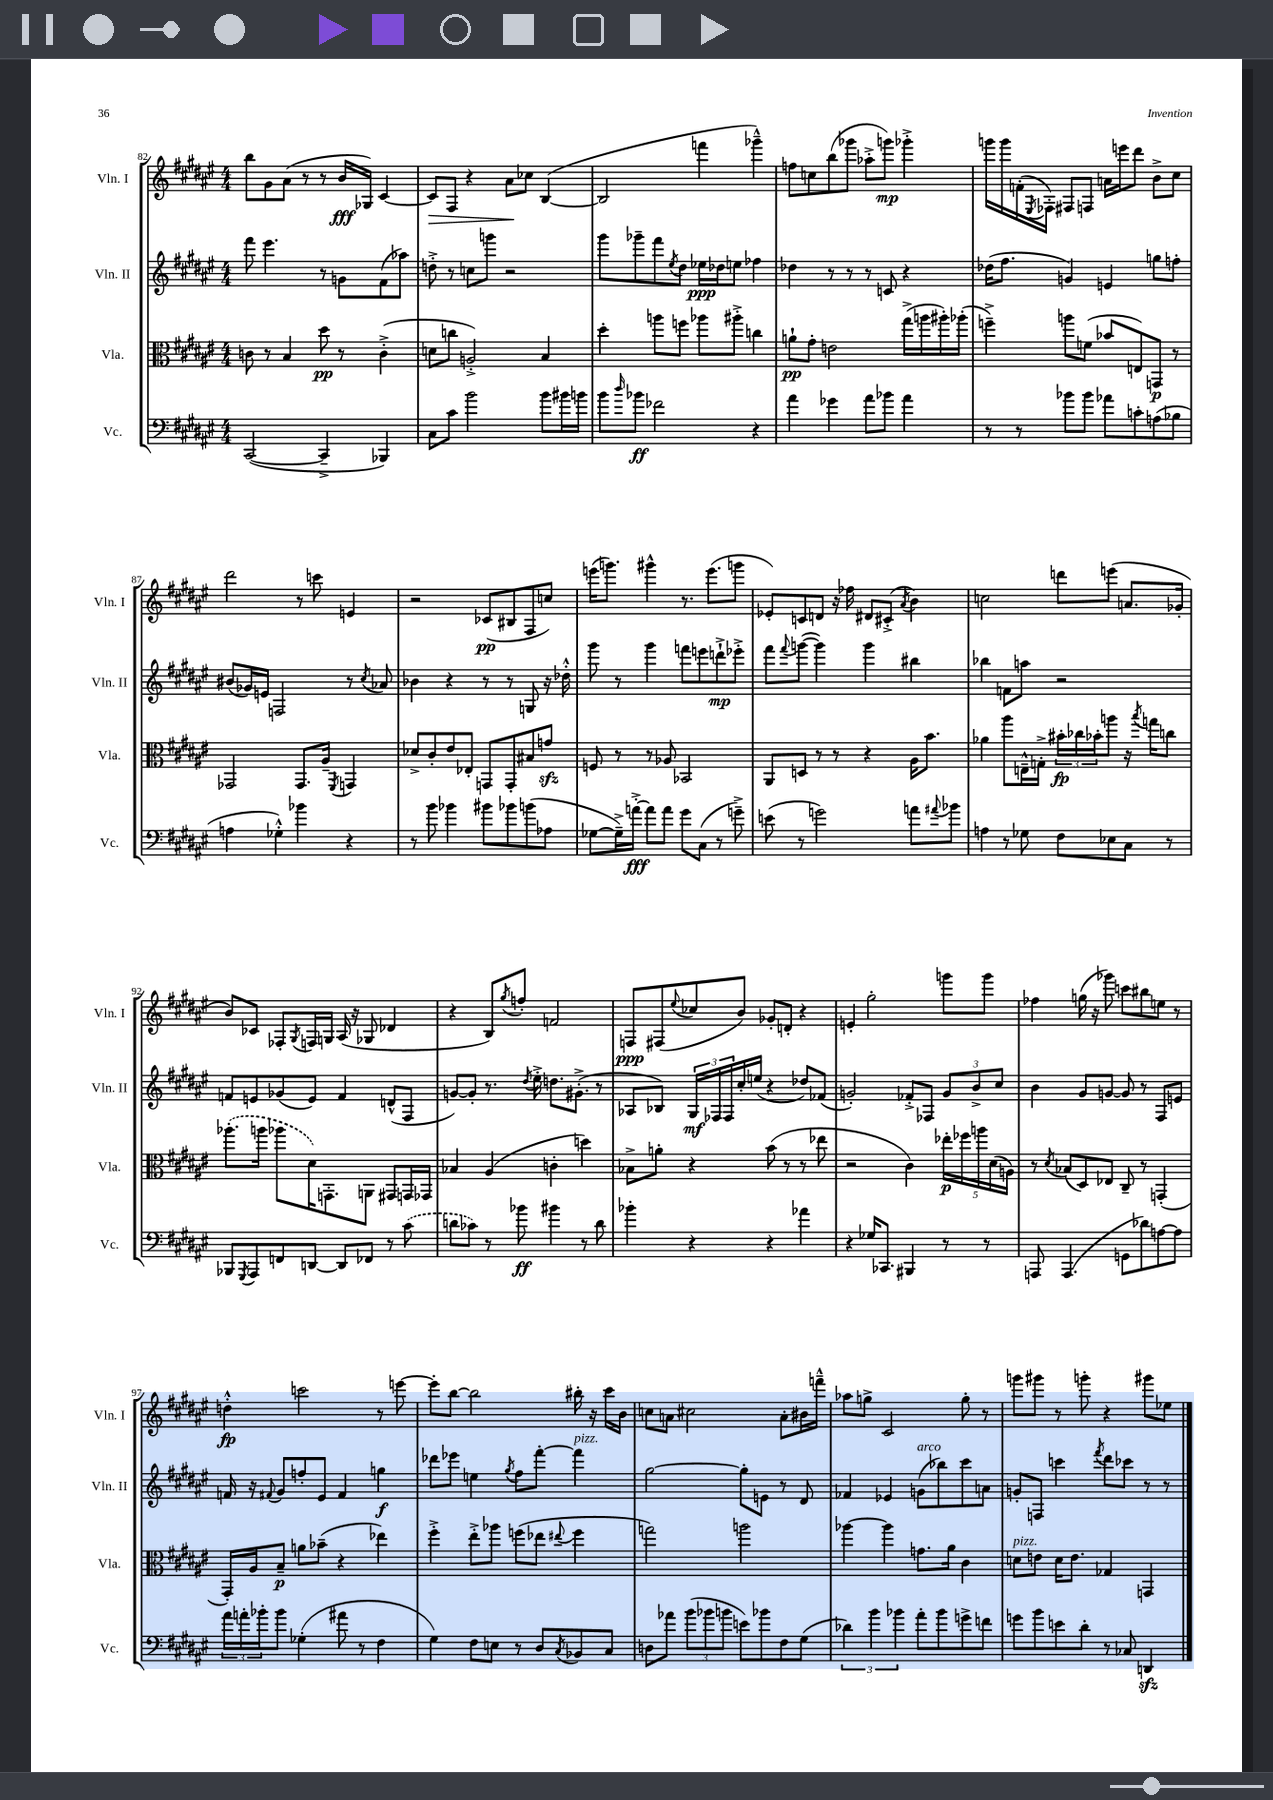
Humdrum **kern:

**kern	**dynam	**kern	**dynam	**kern	**dynam	**kern	**dynam
*part4	*part4	*part3	*part3	*part2	*part2	*part1	*part1
*staff4	*staff4	*staff3	*staff3	*staff2	*staff2	*staff1	*staff1
*I"Vc.	*	*I"Vla.	*	*I"Vln. II	*	*I"Vln. I	*
*I'Vc.	*	*I'Vla.	*	*I'Vln. II	*	*I'Vln. I	*
*clefF4	*	*clefC3	*	*clefG2	*	*clefG2	*
*k[f#c#g#d#a#e#]	*	*k[f#c#g#d#a#e#]	*	*k[f#c#g#d#a#e#]	*	*k[f#c#g#d#a#e#]	*
*M4/4	*	*M4/4	*	*M4/4	*	*M4/4	*
=82	=82	=82	=82	=82	=82	=82	=82
([2CC#/	.	8cn\	.	8fff#\	.	8bb\L	.
.	.	8r	.	4.eee#\	.	8g#\	.
.	.	4B/	.	.	.	(8a#\J	.
.	.	.	.	.	.	8r	.
4CC#~^/]	.	8dd#\	pp	8r	.	8r	.
.	.	8r	.	8gn\L	.	16b/LL	fff
.	.	.	.	.	.	16G-X/JJ)	.
4BBB-X/)	.	(4c'^\	.	(8f#\	.	[4c#/	.
.	.	.	.	8aa-X\J)	.	.	.
=83	=83	=83	=83	=83	=83	=83	=83
!	!	!	!	!	!	!	!LO:HP:b
8C#\L	.	8dn\L	.	8ddn'^\	.	8c#/L]	>
8c#\J	.	8ccn\J	.	8r	.	8F#/J	.
2b\	.	2An'^/)	.	8ccn\L	.	4r	.
.	.	.	.	8gggn\J	.	.	.
.	.	.	.	2r	.	8a#\L	.
.	.	.	.	.	.	8cc-X\J	]
8b\L	.	4B/	.	.	.	([4B/	.
16b#X\L	.	.	.	.	.	.	.
16bn\JJ	.	.	.	.	.	.	.
=84	=84	=84	=84	=84	=84	=84	=84
8b\L	.	4dd#'\	.	8ggg#\L	.	2B/]	.
16qqdd#/	.	.	.	.	.	.	.
8b-X\J	ff	.	.	8ggg-X~\	.	.	.
2f-X\	.	8aan\L	.	8fff#\	.	.	.
.	.	.	.	8qee#/	.	.	.
.	.	8ffn\J	.	8dd#\J	.	.	.
.	.	8aa-X\L	.	16ee-X\LL	ppp	4fffn\	.
.	.	.	.	16dd-X\J	.	.	.
.	.	8aa#X'^\J	.	8een\J	.	.	.
4r	.	4ccn\	.	4ff-X\	.	4ggg-X~^^\)	.
=85	=85	=85	=85	=85	=85	=85	=85
4a#\	.	8an`\L	pp	4dd-X\	.	8ffn\L	.
.	.	8g#'\J	.	.	.	8ccn\	.
4g-X\	.	2en\	.	8r	.	(8bb\	.
.	.	.	.	8r	.	8ggg-X\J	.
8a#\L	.	.	.	8r	.	8aa-X'^\L	.
8b-X\J	.	.	.	8cn/	.	8gggn\J)	mp
4a#\	.	(16gg#^\LL	.	4r	.	4ggg-X'^\	.
.	.	16aan\	.	.	.	.	.
.	.	16aa#X'\)	.	.	.	.	.
.	.	(16aa-X'\JJ	.	.	.	.	.
=86	=86	=86	=86	=86	=86	=86	=86
8r	.	4ffn~^\)	.	(16dd-X\KL	.	16gggn\LL	.
.	.	.	.	8.ff#\J	.	16ggg\	.
8r	.	.	.	.	.	(16fn'\	.
.	.	.	.	.	.	8qE#/	.
.	.	.	.	.	.	16F-X'\JJ)	.
8b-X\L	.	8aan\L	.	4gn/)	.	8F#X/L	.
8b-\J	.	(8fn\J	.	.	.	8Fn/J	.
8a-X\L	.	8b-X/L	.	4en/	.	16an\LL	.
.	.	.	.	.	.	16eeen\J	.
8cn'\	.	8En/)	.	.	.	8ddd#\J	.
(8An\	.	8GGn/J	p	8ggn\L	.	8b^\L	.
8B-X\J	.	8r	.	8ffn'\J	.	8cc#\J	.
!!LO:LB:g=z
=87	=87	=87	=87	=87	=87	=87	=87
4An\	.	2GG-X/	.	(8b#X/L	.	2ddd#\	.
.	.	.	.	16g-X/L)	.	.	.
.	.	.	.	16en/JJ	.	.	.
4G-X'^^\)	.	.	.	2Fn/	.	.	.
4b-X\	.	8.GG-/L	.	.	.	8r	.
.	.	.	.	.	.	8cccn\	.
.	.	16A#~/Jk	.	.	.	.	.
.	.	8qFF#/	.	.	.	.	.
4r	.	4GGn/	.	8r	.	4en/	.
.	.	.	.	8qcc#/	.	.	.
.	.	.	.	8a-X/	.	.	.
=88	=88	=88	=88	=88	=88	=88	=88
8r	.	8d-X^/L	.	4b-X\	.	2r	.
8b\	.	8c#'/	.	.	.	.	.
4b-X\	.	8e#/	.	4r	.	.	.
.	.	8E-X'/J	.	.	.	.	.
8b#X\L	.	8GGn/L	.	8r	.	(8c-X/L	pp
8b-X\	.	8GG'/	.	8r	.	8B#X/	.
(8bn\	.	8B#X/	.	8Gn/	.	8F#/	.
8A-X\J	.	8gnzz/J	.	16r	.	8ccn/J)	.
.	.	.	.	16dd-X'^^\	.	.	.
=89	=89	=89	=89	=89	=89	=89	=89
[8G-X\L	.	8Fn/	.	8ggg#\	.	(16eeen\KL	.
.	.	.	.	.	.	8.gggn\J)	.
16G-~^\L])	.	8r	.	8r	.	.	.
[16an'^\JJ	fff	.	.	.	.	.	.
8a\L]	.	8r	.	4ggg#\	.	4ggg#X^^\	.
8a\J	.	8A-X/	.	.	.	.	.
8g#\L	.	2BB-X/	.	8fffn\L	.	8.r	.
(8C#\J	.	.	.	8eeen\	.	.	.
.	.	.	.	.	.	(8.eee\L	.
8r	.	.	.	8dddn`^\	mp	.	.
8gn~^\)	.	.	.	8eee-X'^\J	.	8gggn\J	.
=90	=90	=90	=90	=90	=90	=90	=90
(8en\	.	8AA#/L	.	8fff#\L	.	8e-X'/L)	.
.	.	.	.	8qqfff#/	.	.	.
8r	.	8Dn/J	.	([8gggn\J	.	8cn/	.
2gn\)	.	8r	.	4ggg\])	.	8dn/J	.
.	.	8r	.	.	.	16r	.
.	.	.	.	.	.	16ff-X\	.
.	.	4r	.	4ggg\	.	8d#X/L	.
.	.	.	.	.	.	(8c#X'^/J	.
.	.	.	.	.	.	8qa#/	.
8an\L	.	16A#\KL	.	4bb#X\	.	4b\)	.
.	.	8.b\J	.	.	.	.	.
8qqa#X/	.	.	.	.	.	.	.
8b-X\J	.	.	.	.	.	.	.
=91	=91	=91	=91	=91	=91	=91	=91
4An\	.	4a-X\	.	4bb-X\	.	2ccn\	.
8r	.	8aa#\L	.	8fn\L	.	.	.
8G-X\	.	16En~^^\L	.	8aan\J	.	.	.
.	.	16Gn'^\JJ	.	.	.	.	.
8F#\L	.	24b#X'\LL	fp	2r	.	8dddn\L	.
.	.	24cc-X\	.	.	.	.	.
.	.	24b-X'\J	.	.	.	.	.
8E-X\	.	8aan\J	.	.	.	(8eeen\J	.
8C#\J	.	16r	.	.	.	8.an/L	.
.	.	8qbb/	.	.	.	.	.
.	.	16ggn\KL	.	.	.	.	.
8r	.	8ccn\J	.	.	.	.	.
.	.	.	.	.	.	16g-X'/Jk	.
!!LO:LB:g=z
=92	=92	=92	=92	=92	=92	=92	=92
8BBB-X/L	.	(8.aa-X'\L	.	8fn/L	.	8b/L)	.
8qGGG#/	.	.	.	.	.	.	.
8AAA#/	.	.	.	8en/	.	8c-X/J	.
.	.	16aan\Jk	.	.	.	.	.
8FFn/	.	8aa-X\L	.	(8g-X/	.	8F-X'/L	.
.	.	.	.	.	.	8qG#/	.
[8DDn/J	.	16d#\K)	.	8e/J)	.	16Fn/L	.
.	.	8.GGn'\	.	.	.	16Gn/JJ	.
8DD/L]	.	.	.	4f/	.	(16A#/	.
.	.	.	.	.	.	16r	.
8FF-X/J	.	8AAn\J	.	.	.	8G-X/	.
8r	.	8GG#X/L	.	(8dn^^/L	.	4d-X/	.
(8c#\	.	16GGn/L	.	8F#/J	.	.	.
.	.	16GG-X/JJ	.	.	.	.	.
=93	=93	=93	=93	=93	=93	=93	=93
8dn\L	.	4B-X/	.	[8gn/L)	.	4r	.
8c-X\J)	.	.	.	8g'/J]	.	.	.
8r	.	(4A#/	.	8.r	.	8B/L)	.
.	.	.	.	.	.	8qgg#/	.
8b-X\	ff	.	.	.	.	8ffn'/J	.
.	.	.	.	8qdd#/	.	.	.
.	.	.	.	16ee#'^\	.	.	.
4b#X\	.	4cn'\	.	8.ddn\L	.	2fn/	.
.	.	.	.	(8.g#X'^\J	.	.	.
8r	.	4ddn\)	.	.	.	.	.
8d\	.	.	.	8r	.	.	.
=94	=94	=94	=94	=94	=94	=94	=94
4b-X'\	.	8B-X^\L	.	8A-X/L	.	8Fn/L	ppp
.	.	8an'\J	.	8B-X/J)	.	(8F#X/	.
.	.	.	.	.	.	8qqee#/	.
4r	.	4r	.	24G#/LL	mf	8cc-X/	.
.	.	.	.	24F-X/	.	.	.
.	.	.	.	24F-/	.	.	.
.	.	.	.	16cc#'/	.	8b/J)	.
.	.	.	.	(16een/JJ	.	.	.
4r	.	(8b\	.	4r	.	8g-X'/L	.
.	.	8r	.	.	.	8dn'/J	.
4a-X\	.	8r	.	8dd-X/L)	.	4r	.
.	.	8ee-X\	.	(8f-X/J	.	.	.
=95	=95	=95	=95	=95	=95	=95	=95
4r	.	2r	.	2gn'/)	.	4en'/	.
16G-X/KL	.	.	.	.	.	2gg#'\	.
8.CC-X/J	.	.	.	.	.	.	.
4BBB#X/	.	4c#\)	.	8f-X'^/L	.	.	.
.	.	.	.	8F-X/J	.	.	.
8r	.	20ee-X'\LL	p	12g/L	.	8gggn\L	.
.	.	20ff-X\	.	.	.	.	.
.	.	.	.	12b^/	.	.	.
.	.	20aan\	.	.	.	.	.
8r	.	.	.	.	.	8ggg\J	.
.	.	(20d#\	.	.	.	.	.
.	.	.	.	12cc#/J	.	.	.
.	.	20An\JJ)	.	.	.	.	.
=96	=96	=96	=96	=96	=96	=96	=96
8AAAn/	.	8r	.	4b\	.	4ff-X\	.
.	.	8qd#/	.	.	.	.	.
(4.AAA/	.	(8B-X/L	.	.	.	.	.
.	.	8D#/)	.	8g#/L	.	(16ggn\	.
.	.	.	.	.	.	16r	.
.	.	8E-X/J	.	[8gn/J	.	8ggg-X\)	.
8GGn\L	.	8C#~/	.	8g/]	.	8cccn\L	.
8d-X\)	.	8r	.	8r	.	8bb#X\	.
[8An\	.	(4GGn'/	.	8F#/L	.	8een\J	.
8A\J]	.	.	.	8en/J	.	8r	.
!!LO:LB:g=z
=97	=97	=97	=97	=97	=97	=97	=97
24a#\LL	.	16GG#'/LL)	.	16fn/	.	4ddn'^^\	fp
24an'\	.	.	.	.	.	.	.
.	.	16A#/J	.	16r	.	.	.
24b-X'\J	.	.	.	.	.	.	.
.	.	.	.	8qqf#X/	.	.	.
8b-\J	.	8B~/J	p	8g#/L	.	.	.
(4G-X'\	.	8an\L	.	8ffn'/	.	2cccn\	.
.	.	(8b-X~\J	.	8e#/J	.	.	.
8a#X\	.	4r	.	4f#/	.	.	.
8r	.	.	.	.	.	.	.
4F#\	.	4ee-X\)	.	4ggn\	f	8r	.
.	.	.	.	.	.	[8eeen\	.
=98	=98	=98	=98	=98	=98	=98	=98
4G#\)	.	4ff#'^\	.	8ddd-X\L	.	8eee'\L]	.
.	.	.	.	8eee-X\J	.	[8bb\J	.
8F#\L	.	8ee#'^\L	.	4een\	.	2bb\]	.
8En\J	.	8aa-X\J	.	.	.	.	.
.	.	.	.	8qgg#/	.	.	.
8r	.	(8ffn\L	.	8ff#\L	.	.	.
8D#/L	.	8ee-X\J	.	[8fff#'\J	.	.	.
8qC#/	.	8qqee#X/	.	.	.	.	.
!	!	!	!	!LO:TX:a:i:t=pizz.	!	!	!
8BB-X/	.	4ff\	.	4fff#\]	.	16bb#X'\	.
.	.	.	.	.	.	16r	.
8C#/J	.	.	.	.	.	16ccc#\LL	.
.	.	.	.	.	.	16b\JJ	.
=99	=99	=99	=99	=99	=99	=99	=99
8Dn\L	.	2ggn\)	.	[2gg#\	.	8ccn\L	.
8a-X\J	.	.	.	.	.	8an\J	.
(12b\L	.	.	.	.	.	2cc#X\	.
12b-X\	.	.	.	.	.	.	.
12bn\J	.	.	.	.	.	.	.
8en\L)	.	2aan\	.	8gg#'\L]	.	.	.
8b-X\	.	.	.	8en\J	.	.	.
8F#\	.	.	.	8r	.	8a'\L	.
(8G#\J	.	.	.	8d#/	.	16b#X\L	.
.	.	.	.	.	.	16fffn~^^\JJ	.
=100	=100	=100	=100	=100	=100	=100	=100
6d-X\)	.	[4aa-X\	.	4f-X/	.	8aa-X\L	.
.	.	.	.	.	.	8ggn^\J	.
6b\	.	.	.	.	.	.	.
.	.	4aa-\]	.	4e-X/	.	2c#/	.
6b-X\	.	.	.	.	.	.	.
!	!	!	!	!LO:TX:a:i:t=arco	!	!	!
8a#'\L	.	8.gn\L	.	(8gn\L	.	.	.
8b-\	.	.	.	8bb-X\)	.	.	.
.	.	16a#\Jk	.	.	.	.	.
8gn^\	.	4c#\	.	8ccc#\	.	8gg'\	.
8fn\J	.	.	.	8an\J	.	8r	.
=101	=101	=101	=101	=101	=101	=101	=101
!	!	!LO:TX:a:i:t=pizz.	!	!	!	!	!
8gn\L	.	8dn\L	.	8gn'/L	.	8gggn\L	.
8b\	.	8en\J	.	8Fn/J	.	8ggg#X\J	.
8en\	.	16d\KL	.	4cccn\	.	8r	.
.	.	8.e\J	.	.	.	.	.
8d#'\J	.	.	.	.	.	8gggn'\	.
.	.	.	.	8qfff#/	.	.	.
8r	.	4G-X/	.	8ddd#\L	.	4r	.
8C-X/	.	.	.	8ccc-X\J	.	.	.
4DDnzz/	.	4GGn/	.	8r	.	8ggg#X\L	.
.	.	.	.	8r	.	8ee-X\J	.
==	==	==	==	==	==	==	==
*-	*-	*-	*-	*-	*-	*-	*-
